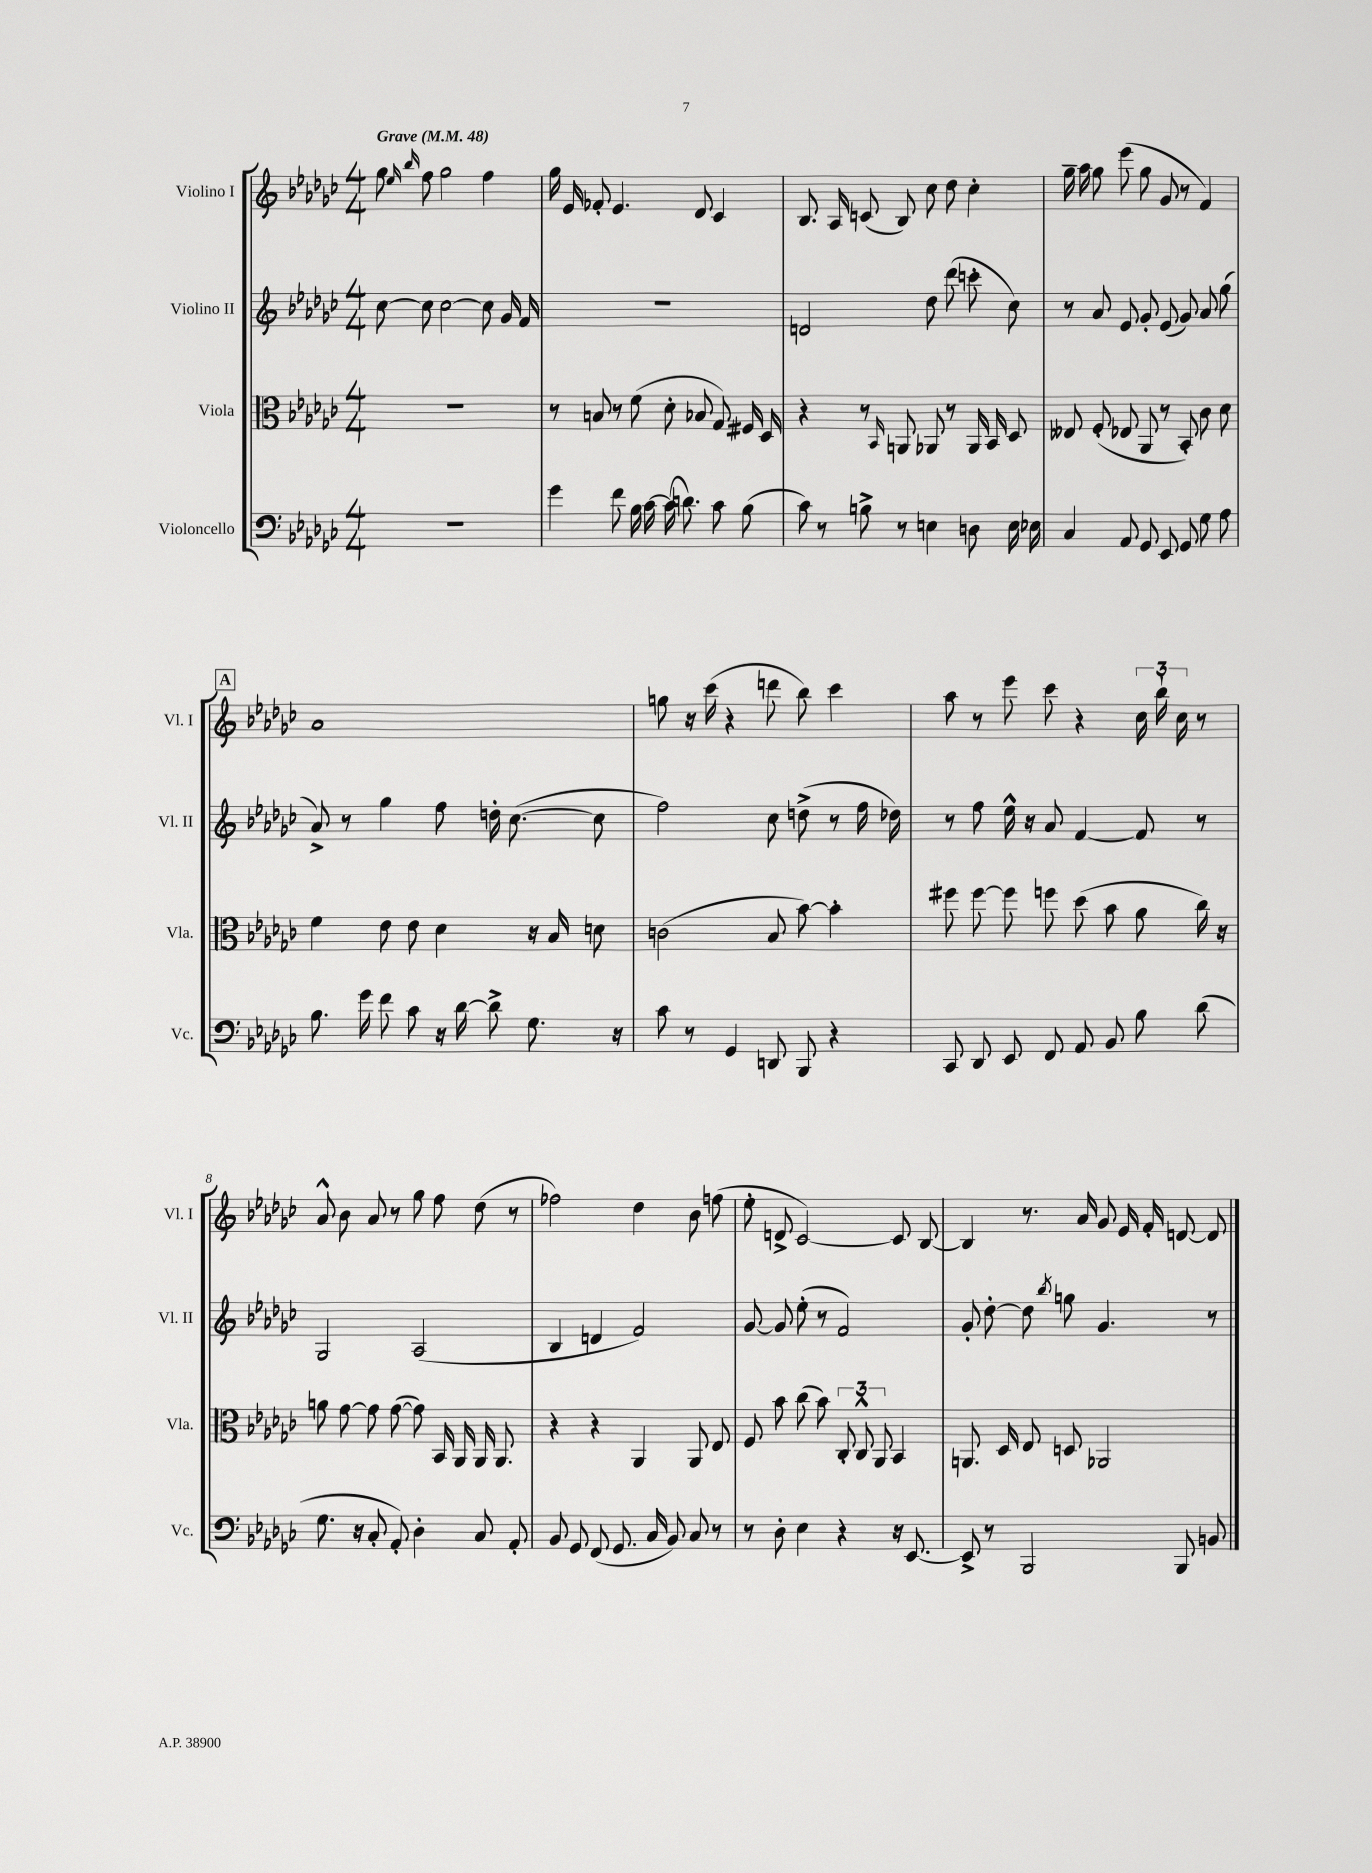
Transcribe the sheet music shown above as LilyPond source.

<<
\new StaffGroup <<
\new Staff = "s0" \with { instrumentName = "Violino I" shortInstrumentName = "Vl. I" } {
    \clef treble \key ges \major \numericTimeSignature \time 4/4 \tempo "Grave" 4 = 48
    \autoBeamOff ges''8 \grace { ees''16 bes''16 } f''8 ges''2 f''4 |
    ges''16 ees'16 fes'8-. ees'4. des'8 ces'4 |
    bes8. aes16 c'8( bes8) ces''8 des''8 ces''4-. |
    ges''16-- aes''16 ges''8 ees'''8( ges''8 ges'8 r8 f'4) |
    \mark \markup { \box "A" } aes'1 |
    g''8 r16 ces'''16( r4 d'''8 bes''8) ces'''4 |
    aes''8 r8 ees'''8 ces'''8 r4 \tuplet 3/2 { ces''16 bes''16-! ces''16 } r8 |
    aes'8-^ bes'8 aes'8 r8 ges''8 f''8 des''8( r8 |
    fes''2) des''4 bes'8 f''8( |
    ees''8-. d'8-> ces'2~) ces'8 bes8~ |
    bes4 r8. aes'16 ges'8 ees'16 f'16-. d'8~ d'8 \bar "|." |
}
\new Staff = "s1" \with { instrumentName = "Violino II" shortInstrumentName = "Vl. II" } {
    \clef treble \key ges \major \numericTimeSignature \time 4/4
    \autoBeamOff ces''8~ ces''8 ces''2~ ces''8 ges'16 f'16 |
    R1 |
    d'2 des''8 des'''8( c'''8-. ces''8) |
    r8 aes'8 ees'8 ges'8-. ees'8( ges'8) aes'8 ges''8( |
    \mark \markup { \box "A" } aes'8->) r8 ges''4 f''8 d''16-. ces''8.~( ces''8 |
    f''2) ces''8 d''8->( r8 f''16 des''16) |
    r8 f''8 ees''16-^ r16 aes'8 f'4~ f'8 r8 |
    ges2 aes2( |
    bes4 d'4 f'2) |
    ges'8~ ges'8 ees''8-.( r8 f'2) |
    ges'8-. des''8~-. des''8 \acciaccatura { bes''8 } g''8 ges'4. r8 \bar "|." |
}
\new Staff = "s2" \with { instrumentName = "Viola" shortInstrumentName = "Vla." } {
    \clef alto \key ges \major \numericTimeSignature \time 4/4
    \autoBeamOff R1 |
    r8 b8 r8 f'8( des'8-. bes8 ges8) fis16 des16 |
    r4 r8 \grace { bes,16 } a,8 aes,8 r8 aes,16 bes,16 des8 |
    eeses8 f8-.( ees8 aes,8 r8 bes,8-.) ces'8 des'8 |
    \mark \markup { \box "A" } f'4 ees'8 ees'8 des'4 r16 bes16 d'8 |
    c'2( bes8 bes'8~) bes'4-. |
    fis''8 fis''8~ fis''8 f''8 des''8( bes'8 aes'8 ces''16) r16 |
    a'8 ges'8~ ges'8 ges'8~( ges'8) bes,16 aes,16 aes,16 aes,8. |
    r4 r4 aes,4 aes,8 ees8 |
    f8 bes'8 ces''8( bes'8) \tuplet 3/2 { ces8-. ces8-^ aes,8 } bes,4 |
    a,8. des16 ees8 d8 aes,2 \bar "|." |
}
\new Staff = "s3" \with { instrumentName = "Violoncello" shortInstrumentName = "Vc." } {
    \clef bass \key ges \major \numericTimeSignature \time 4/4
    \autoBeamOff R1 |
    ges'4 f'8 bes16 ces'16~ ces'16( d'8.) ces'8 bes8( |
    ces'8) r8 b8-> r8 e4 d8 e16 ees16 |
    ces4 aes,8 ges,8 ees,8 ges,8 ges8 aes8 |
    \mark \markup { \box "A" } bes8. ges'16 f'8 ces'8 r16 des'16~ des'8-> ges8. r16 |
    ces'8 r8 ges,4 d,8 bes,,8 r4 |
    ces,8 des,8 ees,8 f,8 aes,8 bes,8 bes8 des'8( |
    ges8. r16 ces8-. aes,8-.) des4-. ces8 aes,8-. |
    bes,8 ges,8 f,8( ges,8. ces16 bes,8) ces8 r8 |
    r8 des8-. ees4 r4 r16 ees,8.~ |
    ees,8-> r8 bes,,2 bes,,8 b,8 \bar "|." |
}
>>
>>
